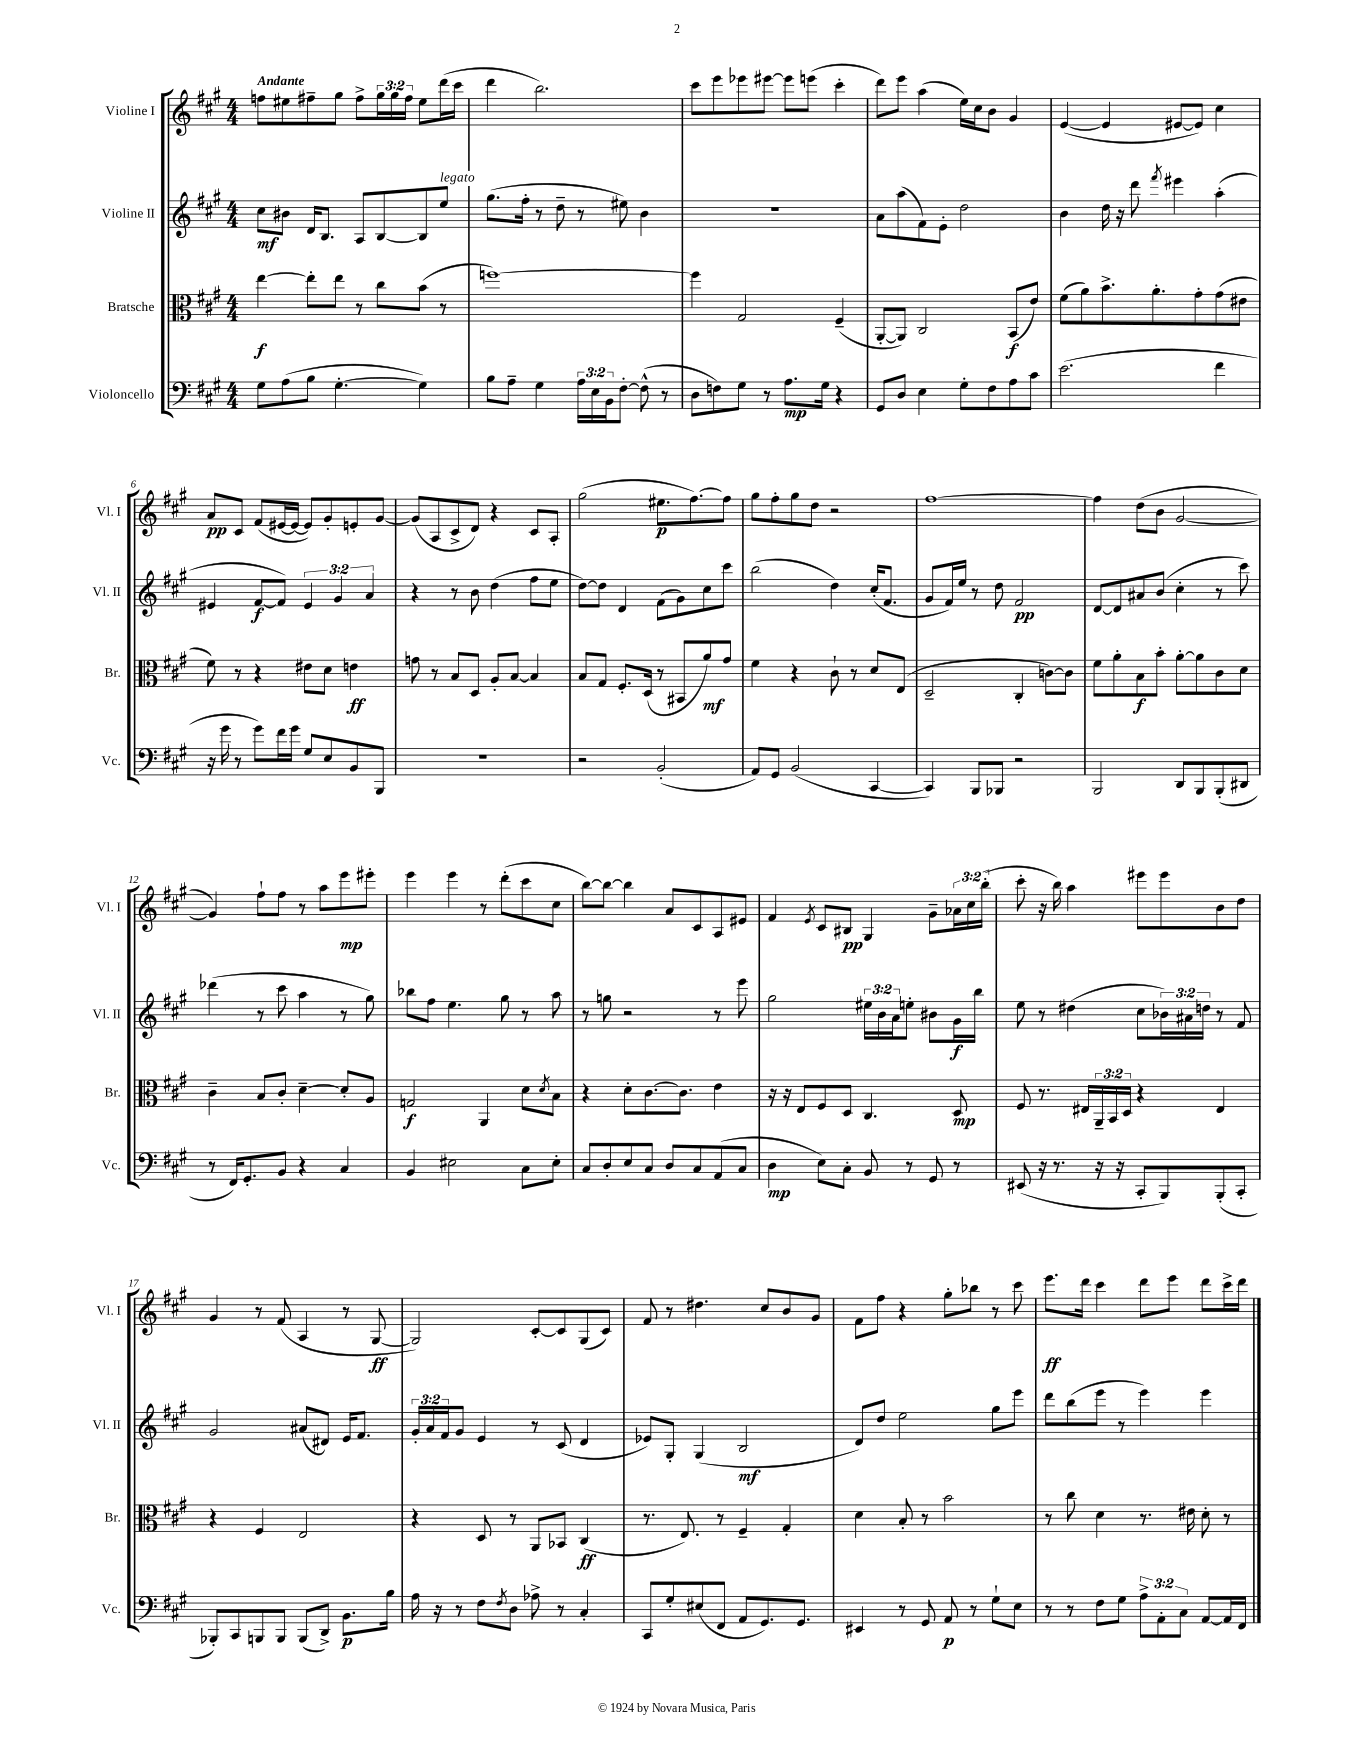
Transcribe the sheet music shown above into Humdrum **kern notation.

**kern	**kern	**kern	**kern
*staff4	*staff3	*staff2	*staff1
*clefF4	*clefC3	*clefG2	*clefG2
*k[f#c#g#]	*k[f#c#g#]	*k[f#c#g#]	*k[f#c#g#]
*M4/4	*M4/4	*M4/4	*M4/4
8G#	[4ee	8cc#	8ff
(8A	.	8b#	8ee#
8B	8ee']	16d	8ff#~
.	.	8.B	.
[4.G#'	8ee	.	8gg#
.	8r	8A	8ff#^
.	8cc#	[8B	24gg#
.	.	.	24gg#
.	.	.	24ff#
4G#])	(8b	8B]	8ee#
.	8r	8ee	(16ddd
.	.	.	16ccc#
=	=	=	=
8B	[1ff)	(8.gg#	4ddd
8A~	.	.	.
.	.	16ff#'	.
4G#	.	8r	2.bb)
.	.	8dd~	.
24A	.	8r	.
24E	.	.	.
24BB	.	.	.
[8F#'	.	8ee#)	.
(8F#^^]	.	4b	.
8r	.	.	.
=	=	=	=
8D	4ff]	1r	8ccc#
8F)	.	.	8eee
8G#	2G#	.	8eee-
8r	.	.	[8eee#
8.A	.	.	8eee#]
.	.	.	(8eee
16G#	.	.	.
4r	(4F#~	.	4ccc#'
=	=	=	=
8GG#	[8AA'	8a	8ddd)
8D	8AA])	(8aa	8eee
4E	2C#	8f#)	(4aa
.	.	8e'	.
8G#'	.	2dd	16ee)
.	.	.	16cc#
8F#	.	.	8b
8A	(8BB	.	4g#
8c#	8e)	.	.
=	=	=	=
(2.e	(8f#	4b	([4e
.	8a)	.	.
.	8.b^	16dd	4e]
.	.	16r	.
.	.	8ddd	.
.	8.a'	.	.
.	.	8qfff#	.
.	.	4eee#	[8e#
.	8g#'	.	8e#])
4f#	(8g#	(4aa'	4cc#
.	8e#	.	.
=	=	=	=
16r	8f#)	4e#	8a
16g#	.	.	.
8r	8r	.	8c#
8g#)	4r	[8f#	(8f#
16f#	.	8f#])	[16e#
16g#	.	.	16e#_
8G#	8e#	6e#	8e#])
8E	8d	.	8g#'
.	.	6g#	.
8BB	4e	.	8e'
.	.	6a	.
8BBB	.	.	[8g#
=	=	=	=
1r	8g	4r	(8g#]
.	8r	.	8A
.	8B	8r	8c#^
.	8D	8b	8d)
.	8A'	(4dd	4r
.	[8B	.	.
.	4B]	8ff#	8c#
.	.	8ee	8A'
=	=	=	=
2r	8B	[8dd)	(2gg#
.	8G#	8dd]	.
.	8.F#'	4d	.
.	(16D	.	.
(2BB'	8r	(8f#	8.ee#
.	8BB#	8g#)	.
.	.	.	[8.ff#)
.	8a)	8cc#	.
.	8g#	8ccc#	8ff#]
=	=	=	=
8AA)	4f#	(2bb	8gg#
8GG#	.	.	8ff#'
(2BB	4r	.	8gg#
.	.	.	8dd
.	8c#`	4dd)	2r
.	8r	.	.
[4CC#	8d	(16cc#'	.
.	.	8.f#	.
.	(8E	.	.
=	=	=	=
4CC#])	2D~	8g#	[1ff#
.	.	16f#)	.
.	.	16ee	.
8BBB	.	8r	.
8BBB-	.	8dd	.
2r	4C#'	2f#	.
.	[8c)	.	.
.	8c]	.	.
=	=	=	=
2BBB	8f#	[8d	4ff#]
.	8a'	8d]	.
.	8B	8a#	(8dd
.	8b'	(8b	8b
8DD	[8a'	4cc#'	[2g#
8BBB	8a]	.	.
(8BBB'	8c#	8r	.
8DD#	8d	8ccc#)	.
=	=	=	=
8r	4c#~	(4ddd-	4g#])
16FF#)	.	.	.
8.GG#'	.	.	.
.	8B	8r	8ff#`
8BB	8c#'	8ccc#	8ff#
4r	[4d~	4aa	8r
.	.	.	8aa
4C#	8d']	8r	8eee
.	8A	8gg#)	8eee#'
=	=	=	=
4BB	2G	8bb-	4eee
.	.	8ff#	.
2E#	.	4.ee	4eee
.	4AA	.	8r
.	.	8gg#	(8ddd'
8C#	8d	8r	8ccc#
.	8qd	.	.
8E#'	8B	8aa	8cc#
=	=	=	=
8C#	4r	8r	[8bb)
8D'	.	8gg	8bb_
8E	8d'	2r	4bb]
8C#	[8.c#	.	.
8D	.	.	8a
.	8.c#]	.	.
8C#	.	.	8c#
(8AA	4e	8r	8A
8C#	.	8eee	8e#
=	=	=	=
4D	16r	2gg#	4f#
.	16r	.	.
.	8E	.	.
.	.	.	8qe
8E)	8F#	.	8c#
8C#'	8D	.	8B#
8BB	4.C#	24ee#	4G#
.	.	24b	.
.	.	24a	.
8r	.	8ee'	.
8GG#	.	8b#	8g#~
8r	8D	16g#	24a-
.	.	.	24cc#
.	.	16bb	.
.	.	.	(24bb'
=	=	=	=
(8EE#	8F#	8ee	8ccc#'
16r	8.r	8r	16r
8.r	.	.	16bb)
.	.	(4dd#	4aa
.	16E#	.	.
16r	24AA~	.	.
.	24BB	.	.
16r	.	.	.
.	24D	.	.
8CC#'	4r	8cc#	8eee#
8BBB)	.	24b-)	8eee#
.	.	24a#	.
.	.	24dd	.
(8BBB'	4E#	8r	8b
8CC#'	.	8f#	8dd
=	=	=	=
8BBB-')	4r	2g#	4g#
8CC#	.	.	.
8BBB	4F#	.	8r
8BBB	.	.	(8f#
(8BBB	2E	(8a#	4A
8DD^)	.	8d#)	.
8.BB	.	16e	8r
.	.	8.f#	.
.	.	.	[8G#
16B	.	.	.
=	=	=	=
16A	4r	24g#'	2G#])
.	.	24a	.
16r	.	.	.
.	.	24f#	.
8r	.	8g#	.
8F#	8D	4e	.
8qF#	.	.	.
8D	8r	.	.
8A-^	8AA	8r	[8c#'
8r	8BB-	(8c#	8c#]
4C#'	(4C#	4d	(8G#
.	.	.	8c#)
=	=	=	=
8CC#	8.r	8e-)	8f#
8G#'	.	8G#'	8r
.	8.E)	.	.
(8E#	.	(4G#	4.dd#
8FF#	8r	.	.
8AA	4F#~	2B	.
8.GG#)	.	.	8cc#
.	4G#'	.	8b
8.GG#	.	.	.
.	.	.	8g#
=	=	=	=
4EE#	4d	8d)	8f#
.	.	8dd	8ff#
8r	8B'	2ee	4r
8GG#	8r	.	.
8AA	2b	.	8gg#'
8r	.	.	8bb-
8G#`	.	8gg#	8r
8E	.	8eee	8ccc#
=	=	=	=
8r	8r	8ddd	8.eee
8r	8cc#	(8bb	.
.	.	.	16ddd
8F#	4d	8eee	4ccc#
8G#	.	8r	.
12A^	8.r	4eee)	8ddd
12AA'	.	.	.
.	.	.	8eee
12C#	.	.	.
.	16e#	.	.
[8AA	8d'	4eee	8ddd
16AA]	8r	.	16ccc#^
16FF#	.	.	16ddd
==	==	==	==
*-	*-	*-	*-
